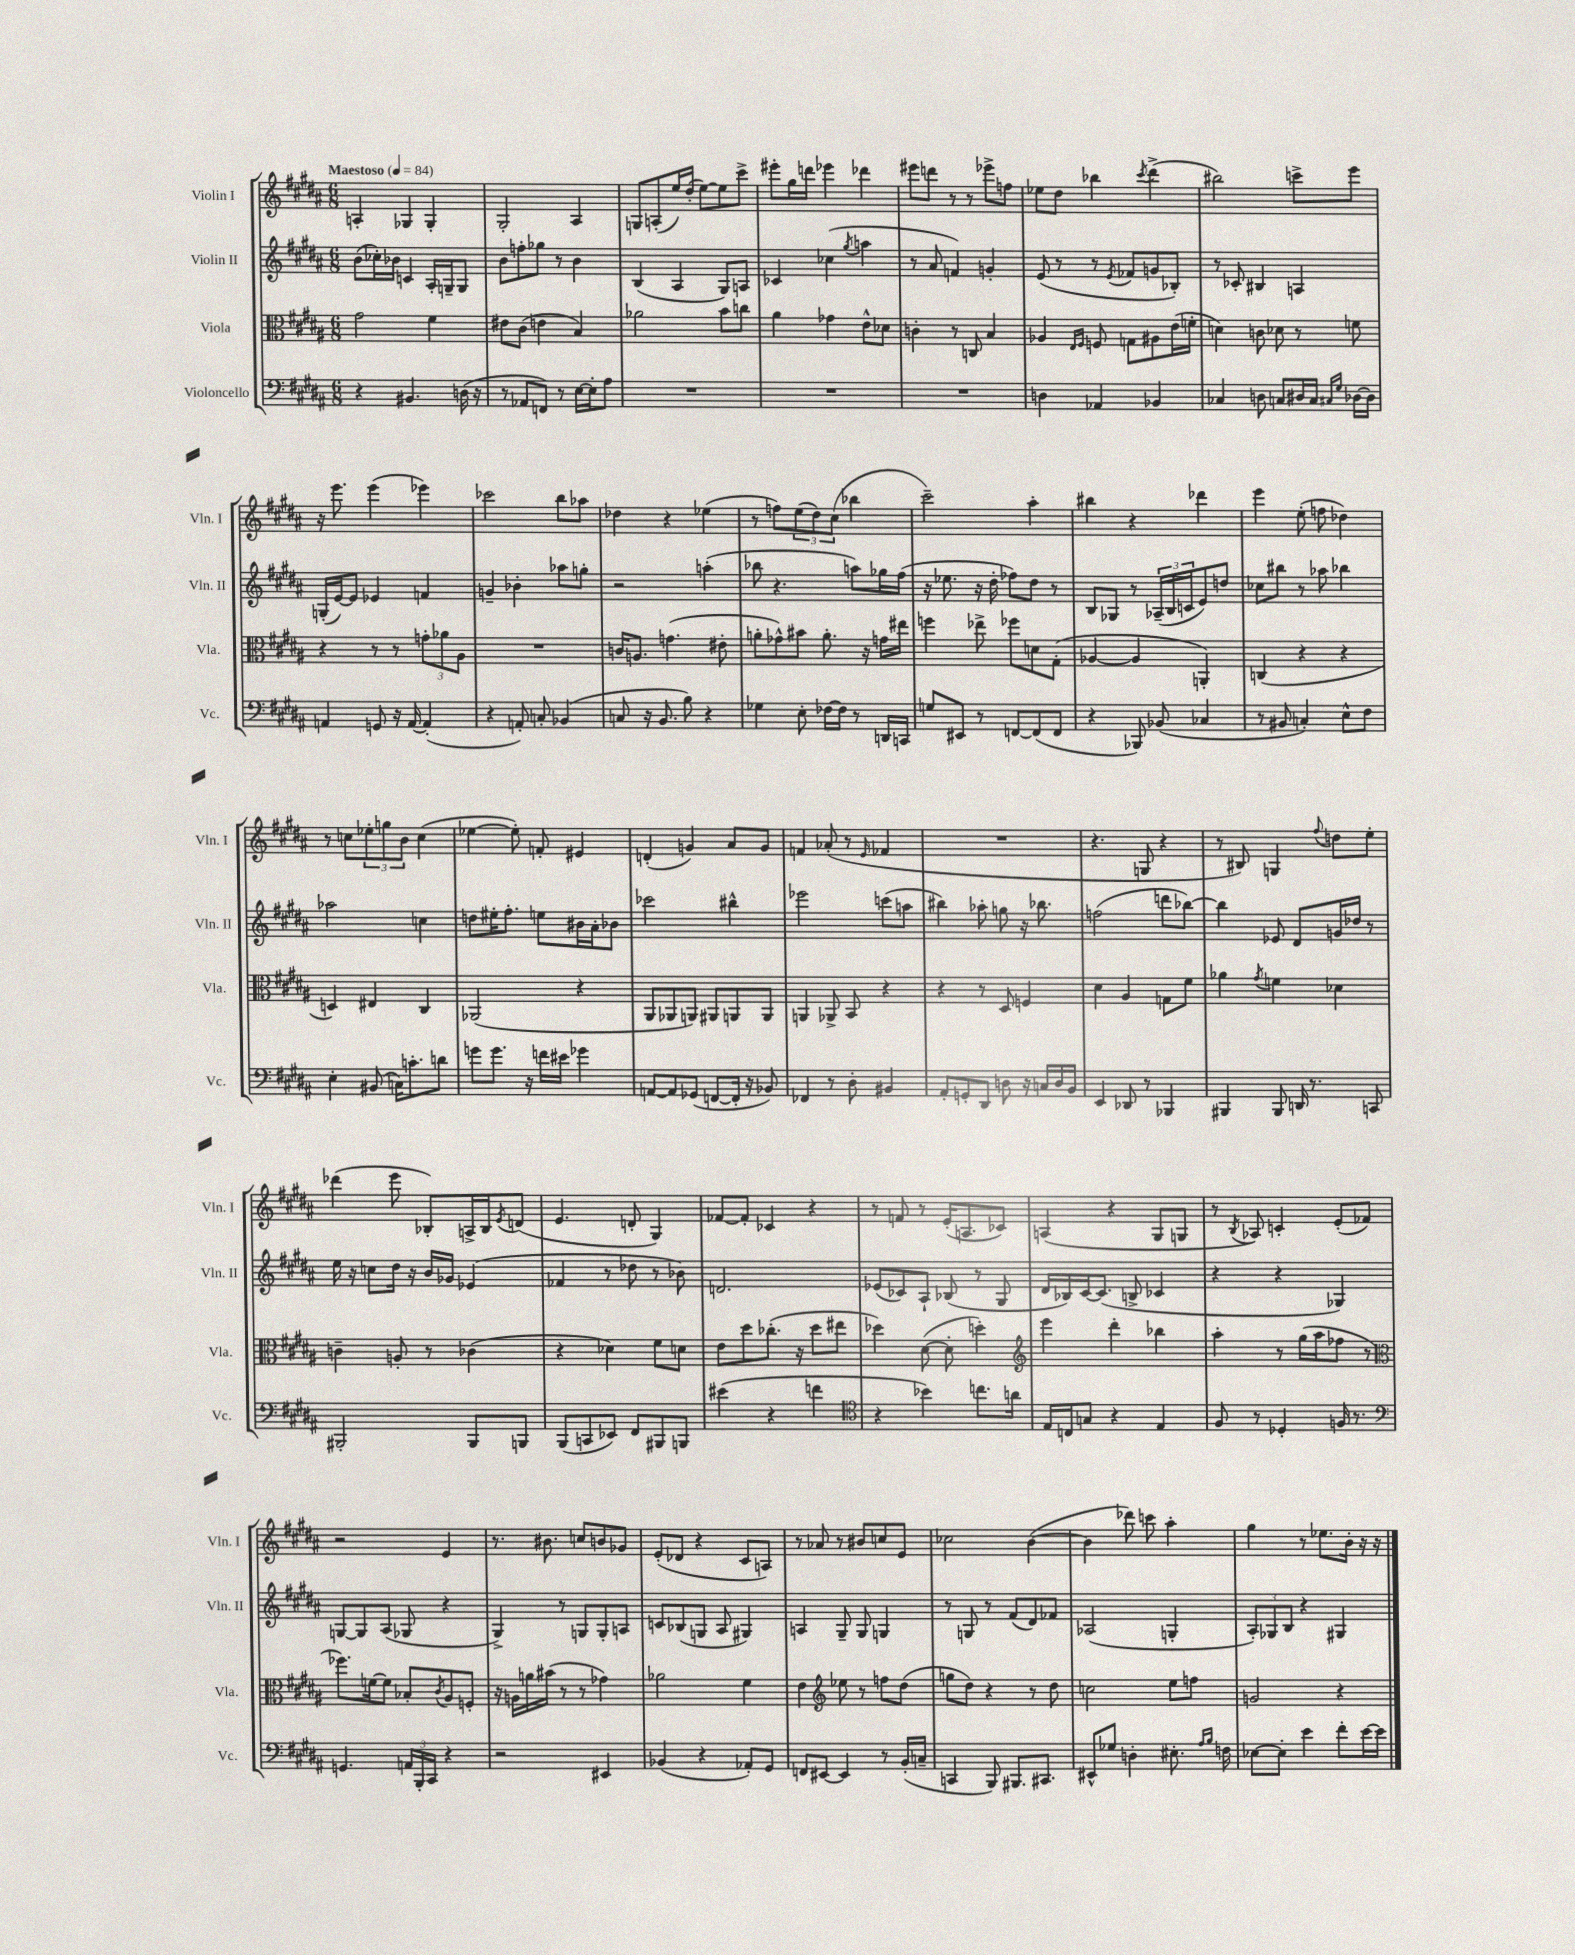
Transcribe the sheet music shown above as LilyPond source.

<<
\new StaffGroup <<
\new Staff = "s0" \with { instrumentName = "Violin I" shortInstrumentName = "Vln. I" } {
    \clef treble \key b \major \numericTimeSignature \time 6/8 \tempo "Maestoso" 4 = 84
    a4-. ges4 ges4-. |
    gis2-. ais4 |
    g8 a8-.( e''16) dis''16-.( e''8~) e''8 cis'''8-> |
    eis'''8-. gis''16 d'''16 ees'''4 des'''4 |
    eis'''8 d'''8 r8 r8 ees'''8-> f''8 |
    ees''8 dis''8 bes''4 \acciaccatura { cis'''8 } dis'''4->( |
    bis''2) c'''8-> e'''8 |
    r16 e'''8. e'''4( ees'''4) |
    ces'''2 b''8 aes''8 |
    des''4 r4 ees''4( |
    r8 f''8) \tuplet 3/2 { e''8( dis''8) cis''8( } bes''4 |
    cis'''2--) ais''4-. |
    bis''4 r4 des'''4 |
    e'''4 e''8-.( f''8 des''4) |
    r8 c''8 \tuplet 3/2 { ees''8-. g''8 b'8 } c''4( |
    ees''4~ ees''8-.) f'8-. eis'4 |
    d'4-.( g'4) ais'8 g'8 |
    f'4 aes'8-.( r8 \grace { e'16 } fes'4 |
    R2. |
    r4. g8 r4 |
    r8 bis8) g4 \appoggiatura { fis''8 } d''8 e''8-. |
    des'''4( e'''8 bes8-.) a16-> bes16 \acciaccatura { e'8 } d'8( |
    e'4. d'8-. gis4) |
    fes'8~ fes'8-. ces'4 r4 |
    r8 f'8 r8 e'16-.( a8. ces'8) |
    a4( r4 gis8 g8 |
    r8 \acciaccatura { b8 } aes8) c'4-. e'8-.( fes'8) |
    r2 e'4 |
    r8. bis'8. c''8 b'8 ges'8 |
    e'8-.( des'8 r4 cis'8 a8) |
    r8 aes'8 r8 bis'8 c''8 e'8 |
    ces''2 b'4~( |
    b'4 des'''8) c'''8 ais''4-. |
    gis''4 r8 ees''8. b'16-. r16 r16 \bar "|." |
}
\new Staff = "s1" \with { instrumentName = "Violin II" shortInstrumentName = "Vln. II" } {
    \clef treble \key b \major \numericTimeSignature \time 6/8
    b'8( ces''16-.) bes'16 c'4 ais16-. g16-- g8 |
    b'8 f''8-. ges''8 r8 b'4 |
    b4( ais4 gis8) a8 |
    ces'4 ces''4( \acciaccatura { gis''8 } a''4 |
    r8 ais'8 f'4) g'4-. |
    e'8( r8 r8 \acciaccatura { e'8 } fes'8 g'8 bes8-.) |
    r8 ces'8-. bis4 a4 |
    g16-.( e'16~) e'8 ees'4 f'4 |
    g'4-- bes'4-. aes''8 g''8-. |
    r2 a''4-.( |
    bes''8 r4. a''8) ges''16 fis''16( |
    r16 ees''8. r16 dis''16-. fes''8) dis''8 r8 |
    b8 ges8 r8 \tuplet 3/2 { aes16--( b16 c'16 } e'8) d''8 |
    ces''8 bis''8 r8 aes''8 bes''4 |
    aes''2 c''4 |
    d''8 eis''16-. fis''8.-. e''8 bis'16 ais'16-. bes'8 |
    ces'''2 bis''4-^ |
    ees'''2 c'''8( a''8 |
    bis''4) aes''8-. g''8 r16 bes''8. |
    f''2( d'''8 bes''8~) |
    bes''4 ees'8 dis'8 g'16 des''16 r8 |
    e''16 r16 c''8 dis''16 r16 b'16 ges'16 ees'4( |
    fes'4 r8 des''8 r8 bes'8) |
    d'2. |
    ees'8( ces'8) ais8-! bes8( r8 gis8 |
    dis'16 bes16) cis'16~ cis'8.( b8-> ces'4 |
    r4 r4 ges4) |
    g8~ g8 ais8( ges8 r4 |
    gis4->) r8 g8 g8-. a8 |
    c'8 bes8( g8 ais8 gis4) |
    a4 gis8-- gis8 g4 |
    r8 g8 r8 fis'8( dis'8) fes'8 |
    aes2( g4-. |
    \tuplet 3/2 { ais8-.) ges8 b8 } r4 gis4 \bar "|." |
}
\new Staff = "s2" \with { instrumentName = "Viola" shortInstrumentName = "Vla." } {
    \clef alto \key b \major \numericTimeSignature \time 6/8
    gis'2 fis'4 |
    eis'8 cis'8( e'4 b4) |
    aes'2 b'8 c''8 |
    ais'4 ges'4 e'8-^ des'8 |
    c'4-. r8 c8 b4 |
    aes4 \grace { e16 fis16 } f8 g8 ais8 e'16( f'16-. |
    d'4) c'8 des'8 r8 f'8 |
    r4 r8 r8 \tuplet 3/2 { g'8-. aes'8 ais8 } |
    R2. |
    c'16 a8. g'4.( eis'8-. |
    a'8-. ges'8-^) bis'8 a'8.-. r16 g'16 eis''16 |
    f''4 ees''8-> fes''8 d'8 gis8-.( |
    aes4~ aes4 a,4-.) |
    c4( r4 r4 |
    d4) eis4 cis4 |
    aes,2( r4 |
    ais,8 aes,8 a,8) ais,8 a,8 a,8 |
    a,4 aes,8-> b,8 r4 |
    r4 r8 dis8 f4 |
    dis'4 ais4 g8 fis'8 |
    aes'4 \acciaccatura { gis'8 } f'4 des'4 |
    c'4-- a8-. r8 ces'4( |
    r4 des'4) fis'8 d'8 |
    e'8 dis''8 ces''8.-.( r16 dis''8 eis''8 |
    des''4) dis'8~( dis'8-. d''4-.) |
    \clef treble e'''4 dis'''4-. bes''4 |
    ais''4-. r8 gis''16( ais''16 fes''8 r8 |
    \clef alto fes''8.) f'16~ f'8 bes8-. \acciaccatura { cis'8 } ais8 f8-. |
    r16 a16 a'16 bis'16( r8 r8 ges'4) |
    aes'2 fis'4 |
    e'4 \clef treble ees''8 r8 f''8 dis''8( |
    g''8 dis''8) r4 r8 dis''8 |
    c''2 e''8 f''8 |
    g'2 r4 \bar "|." |
}
\new Staff = "s3" \with { instrumentName = "Violoncello" shortInstrumentName = "Vc." } {
    \clef bass \key b \major \numericTimeSignature \time 6/8
    r4 bis,4. d16( r16 |
    r8 aes,8 f,8) r8 e16~ e16-. ais8 |
    R2. |
    R2. |
    R2. |
    d4 aes,4 bes,4 |
    ces4 d8 c8 dis16 c16 \grace { cis16 gis16 } des16~ des16 |
    a,4 g,8 r16 a,16~ a,4-.( |
    r4 a,8-.) c8-. bes,4( |
    c8 r16 b,8. b8) r4 |
    ges4 e8-. fes16~ fes16 r8 d,16 c,16 |
    g8 eis,8 r8 f,8~ f,8( f,8 |
    r4 bes,,8) bes,8( ces4 |
    r8 bis,8 c4-.) e8-^ fis8 |
    e4-. bis,8( c16) c'8.-. d'8 |
    g'8 g'8. r16 f'16 eis'16 ges'4 |
    a,8~ a,8 ges,8( f,8~ f,16-. r16 bes,8) |
    fes,4 r8 dis8-. bis,4 |
    ais,8-. g,8-. dis,8 d8 r16 c16 d16 b,16 |
    e,4 des,8 r8 bes,,4 |
    bis,,4 bis,,8 d,16 r8. c,8 |
    bis,,2-. bis,,8 b,,8 |
    b,,8( c,8 ees,8) fis,8 bis,,8 b,,8 |
    eis'4( r4 f'4 |
    \clef tenor r4 bes'4) c''8. a'16 |
    e16 c16 g8 r4 e4 |
    fis8 r8 des4-. f16 r8. |
    \clef bass g,4. \tuplet 3/2 { a,16 b,,16-. cis,16 } r4 |
    r2 eis,4 |
    bes,4( r4 aes,8-.) gis,8 |
    f,8 eis,8~ eis,4 r8 b,16-.( c16-- |
    c,4 b,,8) bis,,8. cis,8. |
    eis,8-^ ges8 d4-. eis8.-. \grace { ais16 b16 } f16 |
    ees8~ ees8-. e'4 fis'8-. e'16~ e'16 \bar "|." |
}
>>
>>
\layout { \context { \Score \remove "Bar_number_engraver" } }
